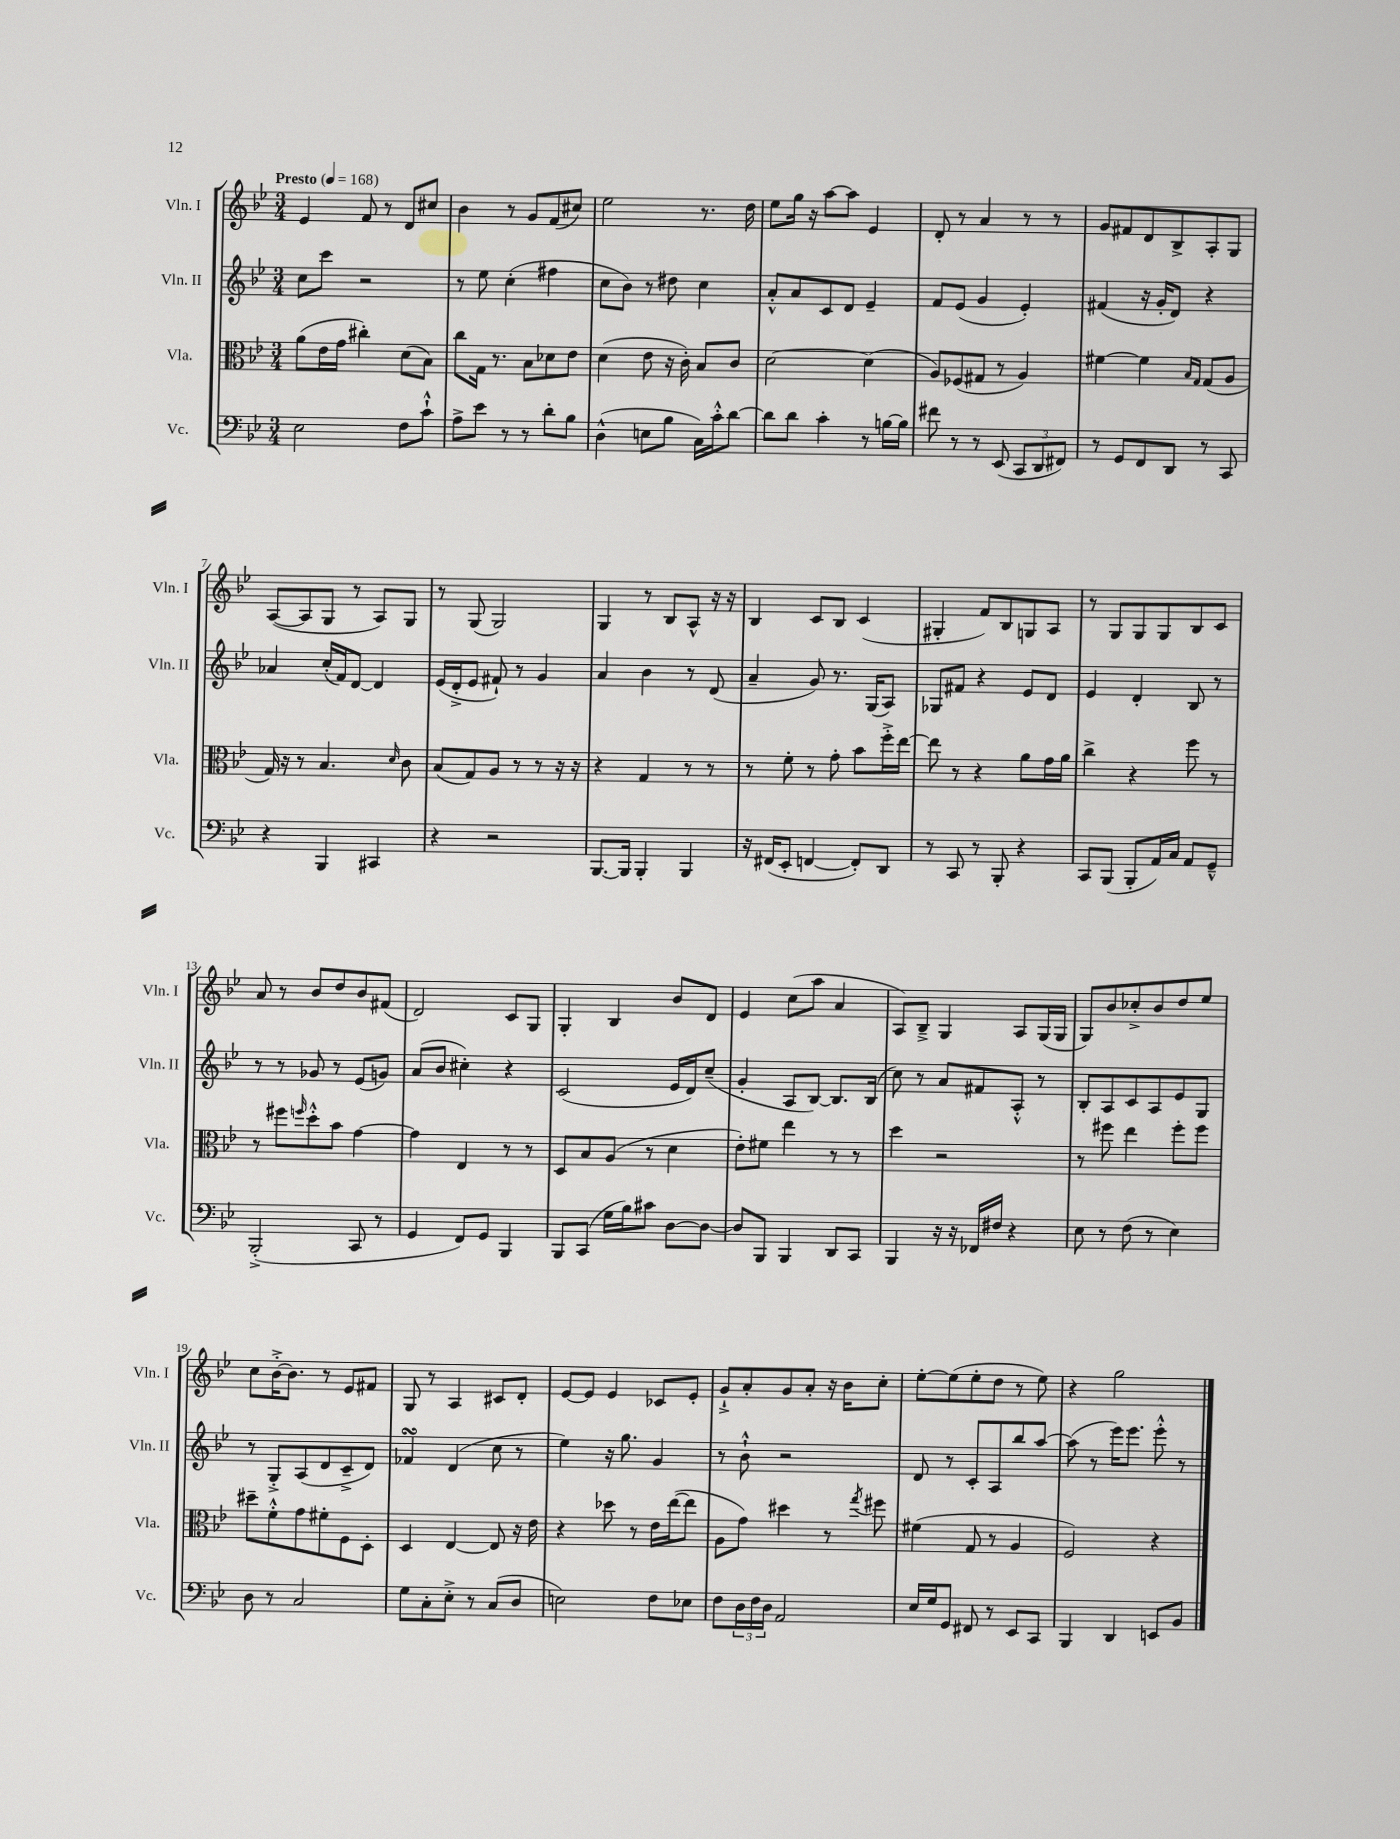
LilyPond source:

<<
\new StaffGroup <<
\new Staff = "s0" \with { instrumentName = "Vln. I" shortInstrumentName = "Vln. I" } {
    \clef treble \key bes \major \numericTimeSignature \time 3/4 \tempo "Presto" 4 = 168
    ees'4 f'8 r8 d'8 cis''8 |
    bes'4 r8 g'8 f'8( cis''8) |
    ees''2 r8. d''16 |
    ees''8 g''16 r16 a''8~ a''8 ees'4 |
    d'8-. r8 a'4 r8 r8 |
    g'8 fis'8 d'8 bes8-> a8-. g8 |
    a8~( a8 g8 r8 a8) g8 |
    r8 g8( g2) |
    g4 r8 bes8 a8-^ r16 r16 |
    bes4 c'8 bes8 c'4( |
    gis4-. f'8) bes8 g8 a8 |
    r8 g8 g8 g8 bes8 c'8 |
    a'8 r8 bes'8 d''8 bes'8 fis'8( |
    d'2) c'8 g8 |
    g4-. bes4 bes'8 d'8 |
    ees'4 c''8( a''8 a'4 |
    a8) bes8---> g4 a8 g16( g16 |
    g8) bes'8 ces''8-.-> bes'8 d''8 ees''8 |
    c''8 bes'16~-.-> bes'8. r8 ees'8 fis'8 |
    g8 r8 a4 cis'8 d'8-. |
    ees'8~ ees'8 ees'4 ces'8 ees'8-. |
    g'8-!-> a'8-. g'8 a'8-. r16 bes'16 c''8-. |
    ees''8~-. ees''8( ees''8-. d''8 r8 ees''8) |
    r4 g''2 \bar "|." |
}
\new Staff = "s1" \with { instrumentName = "Vln. II" shortInstrumentName = "Vln. II" } {
    \clef treble \key bes \major \numericTimeSignature \time 3/4
    c''8 c'''8 r2 |
    r8 ees''8 c''4-.( fis''4 |
    c''8 bes'8) r8 dis''8 c''4 |
    a'8-.-^ a'8 c'8 d'8 ees'4-- |
    f'8 ees'8( g'4 ees'4-.) |
    fis'4( r16 g'16-. d'8) r4 |
    aes'4 c''16-.( f'16) d'8~ d'4 |
    ees'16( d'16-.-> ees'8 fis'8-!) r8 g'4 |
    a'4 bes'4 r8 d'8( |
    a'4-- g'8) r8. g16( a8) |
    ges8 fis'8 r4 ees'8 d'8 |
    ees'4 d'4-. bes8 r8 |
    r8 r8 ges'8 r8 ees'8( g'8) |
    a'8( bes'8 cis''4-.) r4 |
    c'2( ees'16 d'16) c''8--( |
    g'4-. a8 bes8~) bes8. bes16( |
    c''8) r8 a'8 fis'8 a8-.-^ r8 |
    bes8-. a8 c'8 a8 ees'8 g8 |
    r8 g8-.-> a8( d'8 c'8---> d'8) |
    fes'4\turn d'4( c''8 r8 |
    ees''4) r16 g''8. g'4 |
    r8 bes'8-!-^ r2 |
    d'8 r8 c'8-. a8 bes''8 a''8~ |
    a''8( r8 ees'''16) ees'''8. ees'''8-.-^ r8 \bar "|." |
}
\new Staff = "s2" \with { instrumentName = "Vla." shortInstrumentName = "Vla." } {
    \clef alto \key bes \major \numericTimeSignature \time 3/4
    a'8( ees'16 g'16 cis''4-.) d'8( bes8) |
    c''8 g16 r8. bes8 des'8 ees'8 |
    d'4( ees'8 r16 c'16-.) bes8 c'8 |
    d'2~ d'4( |
    a8) fes8( gis8 r8 a4) |
    fis'4~ fis'4 \grace { bes16 g16 } g8( a8 |
    g16) r16 r8 bes4. \grace { d'16 } c'8 |
    bes8( g8) a8 r8 r8 r16 r16 |
    r4 g4 r8 r8 |
    r8 f'8-. r8 g'8-. bes'8 f''16-.-> ees''16~ |
    ees''8 r8 r4 a'8 g'16 a'16 |
    c''4-> r4 f''8 r8 |
    r8 fis''8 \grace { f''16 } d''8-.-^ bes'8 g'4~ |
    g'4 ees4 r8 r8 |
    d8 bes8 a8( r8 d'4 |
    ees'8-.) fis'8 ees''4 r8 r8 |
    d''4 r2 |
    r8 fis''8 ees''4 fis''8-. fis''8 |
    dis''8-- f'8-.-^ g'8 fis'8-. f8 d8-. |
    d4 ees4~ ees8 r16 ees'16 |
    r4 des''8 r8 ees'16 ees''16~( ees''8 |
    a8 g'8) dis''4 r8 \acciaccatura { g''8 } fis''8 |
    fis'4( g8 r8 a4 |
    f2) r4 \bar "|." |
}
\new Staff = "s3" \with { instrumentName = "Vc." shortInstrumentName = "Vc." } {
    \clef bass \key bes \major \numericTimeSignature \time 3/4
    ees2 f8 c'8-!-^ |
    a8-> ees'8 r8 r8 d'8-. bes8 |
    d4-^( e8 bes8 c16) c'16-.-^ d'8~ |
    d'8 d'8 c'4-. r8 b16~ b16 |
    fis'8 r8 r8 ees,8( \tuplet 3/2 { c,8 d,8 fis,8) } |
    r8 g,8 f,8 d,8 r8 c,8 |
    r4 bes,,4 cis,4 |
    r4 r2 |
    bes,,8.~ bes,,16 bes,,4-. bes,,4 |
    r16 fis,16( ees,8-. f,4~ f,8-.) d,8 |
    r8 c,8 r8 bes,,8-. r4 |
    c,8 bes,,8( bes,,8-. a,16) c16 a,8 g,8---^ |
    bes,,2-.->( c,8 r8 |
    g,4 f,8) g,8 bes,,4 |
    bes,,8 c,8( g16 bes16) cis'8 d8~ d8~ |
    d8 bes,,8 bes,,4 d,8 c,8 |
    bes,,4 r16 r16 fes,16 fis16 r4 |
    ees8 r8 f8( r8 ees4) |
    d8 r8 c2 |
    g8 c8-. ees8-.-> r8 c8( d8 |
    e2) f8 ees8 |
    f8 \tuplet 3/2 { d16 f16 d16 } a,2 |
    ees16 g16 g,8 fis,8 r8 ees,8 c,8 |
    bes,,4 d,4 e,8 bes,8 \bar "|." |
}
>>
>>
